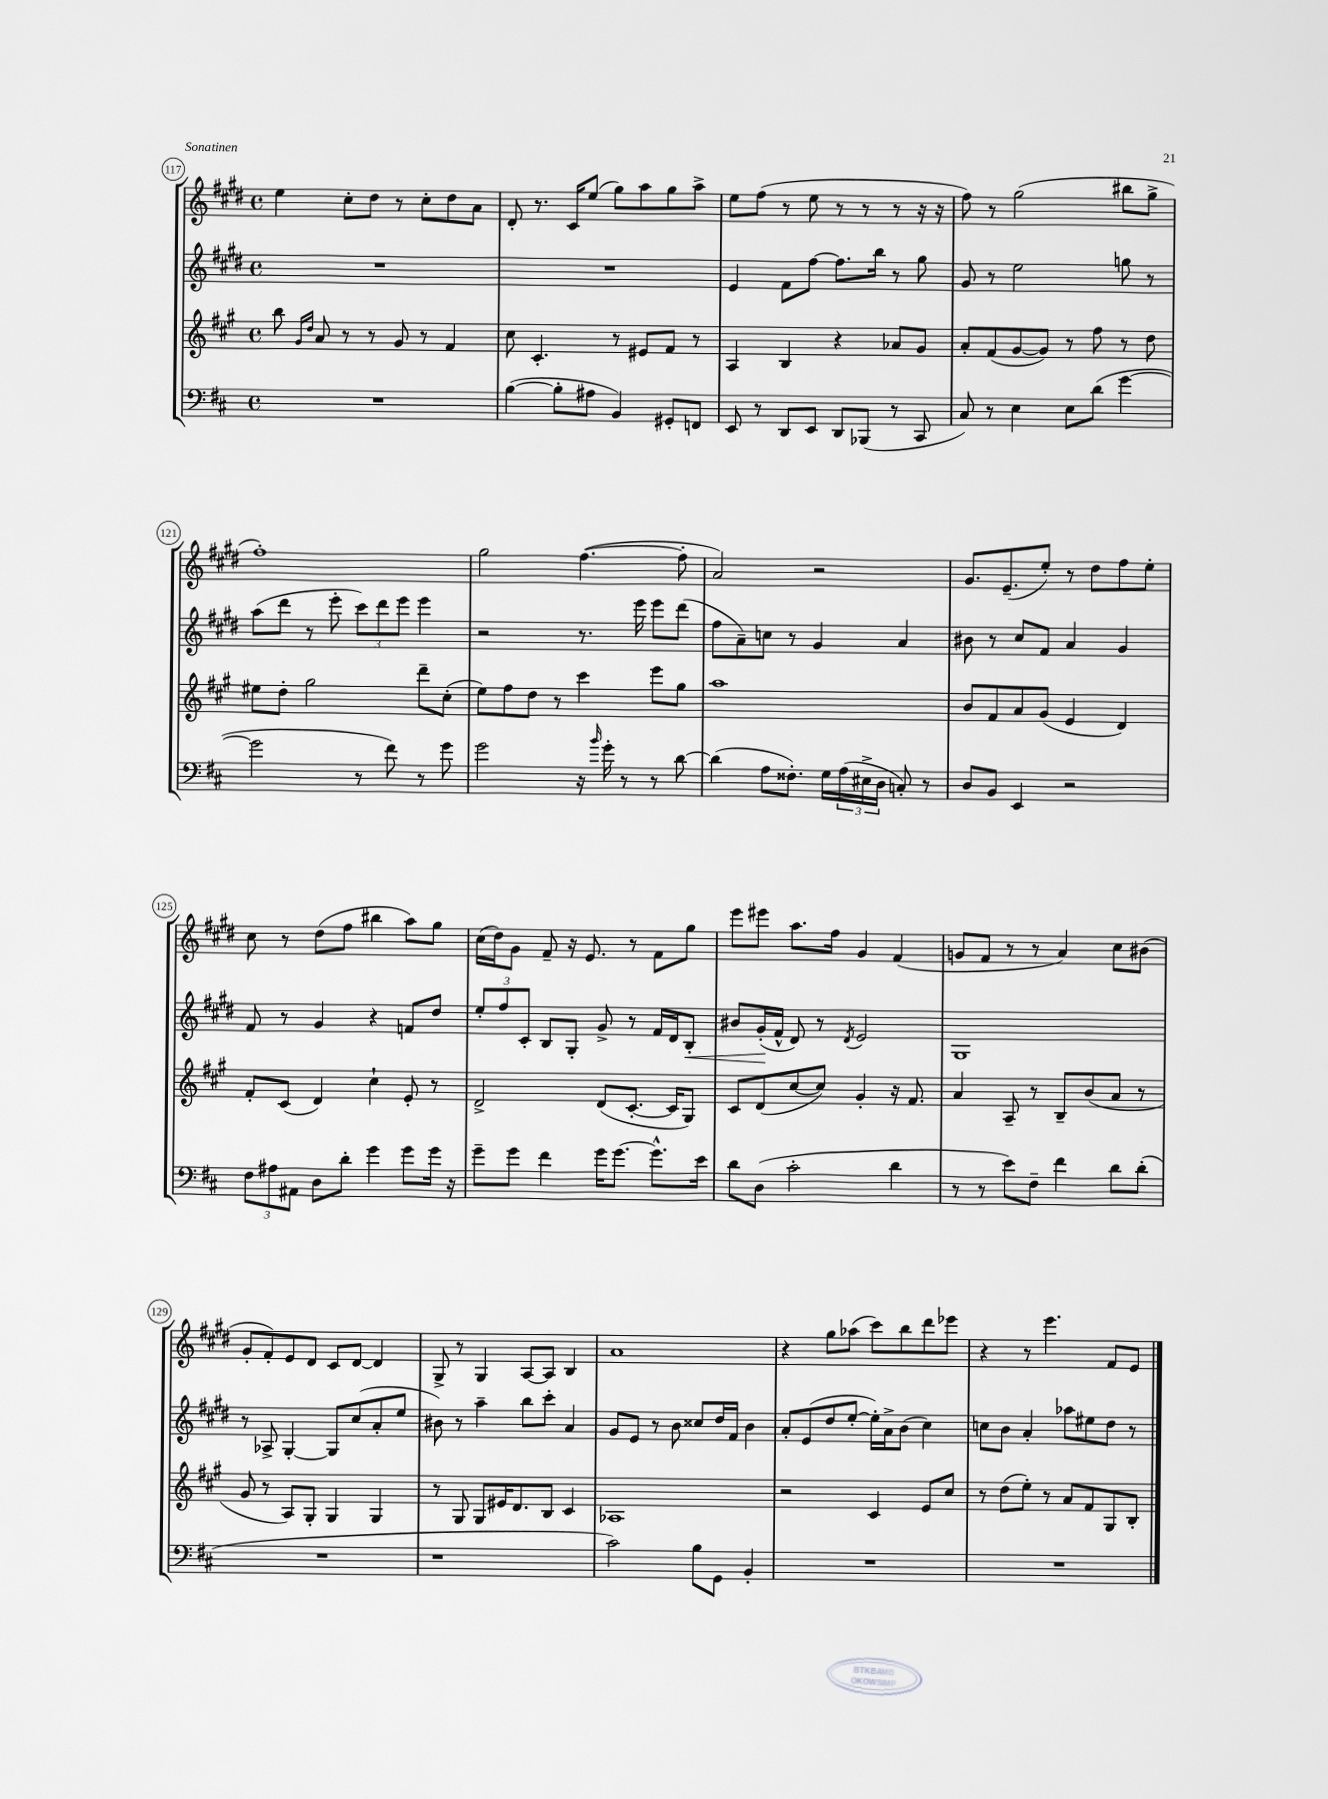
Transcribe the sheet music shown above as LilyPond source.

<<
\new StaffGroup <<
\new Staff = "s0" {
    \clef treble \key e \major \defaultTimeSignature \time 4/4
    e''4 cis''8-. dis''8 r8 cis''8-. dis''8 a'8 |
    dis'8-. r8. cis'16 e''8( gis''8) a''8 gis''8 a''8-> |
    e''8 fis''8( r8 e''8 r8 r8 r8 r16 r16 |
    fis''8) r8 gis''2( bis''8 gis''8-> |
    fis''1-.) |
    gis''2 fis''4.~( fis''8-. |
    a'2) r2 |
    gis'8. e'8.--( e''8-.) r8 dis''8 fis''8 e''8-. |
    cis''8 r8 dis''8( fis''8 bis''4 a''8) gis''8 |
    cis''16( dis''16) gis'8 fis'8-- r16 e'8. r8 fis'8 gis''8 |
    e'''8 eis'''8 a''8. fis''16 gis'4 fis'4( |
    g'8 fis'8 r8 r8 a'4) cis''8 bis'8( |
    gis'8-. fis'8-.) e'8 dis'8 cis'8 dis'8~ dis'4 |
    gis8-> r8 gis4 a8~ a8 b4 |
    a'1 |
    r4 gis''8 aes''8( cis'''8) b''8 dis'''8 ees'''8 |
    r4 r8 e'''4. fis'8 e'8 \bar "|." |
}
\new Staff = "s1" {
    \clef treble \key e \major \defaultTimeSignature \time 4/4
    R1 |
    R1 |
    e'4 fis'8 fis''8~ fis''8. b''16 r8 gis''8 |
    gis'8 r8 e''2 g''8 r8 |
    a''8( dis'''8 r8 e'''8-. \tuplet 3/2 { cis'''8) dis'''8 e'''8 } e'''4 |
    r2 r8. e'''16 e'''8 dis'''8( |
    fis''8 a'8--) c''8 r8 gis'4 a'4 |
    bis'8 r8 cis''8 fis'8 a'4 gis'4 |
    fis'8 r8 gis'4 r4 f'8 dis''8 |
    \tuplet 3/2 { e''8-. fis''8 cis'8-. } b8 gis8-. gis'8-> r8 fis'16 dis'16 b8-.\< |
    bis'8 gis'16-.\!( fis'16-^ dis'8) r8 \acciaccatura { dis'8 } e'2 |
    gis1 |
    r8 aes8-> gis4~-. gis8 cis''8( a'8-. e''8 |
    bis'8) r8 a''4-- b''8 cis'''8-. a'4 |
    gis'8 e'8 r8 b'8 cisis''8 dis''16 fis'16 b'4 |
    a'8-. e'8( dis''8 e''8~-. e''16-.) a'16-> b'8( cis''4) |
    c''8 b'8 a'4-. aes''8 eis''8 dis''8 r8 \bar "|." |
}
\new Staff = "s2" {
    \clef treble \key a \major \defaultTimeSignature \time 4/4
    b''8 \grace { gis'16 d''16 } a'8 r8 r8 gis'8 r8 fis'4 |
    cis''8 cis'4.-. r8 eis'8 fis'8 r8 |
    a4 b4 r4 aes'8 gis'8 |
    a'8-. fis'8( gis'8~ gis'8) r8 fis''8 r8 d''8 |
    eis''8 d''8-. gis''2 d'''8-- cis''8-.( |
    e''8) fis''8 d''8 r8 cis'''4 e'''8 gis''8 |
    a''1 |
    b'8 fis'8 a'8 gis'8( e'4 d'4) |
    fis'8-. cis'8( d'4) cis''4-! e'8-. r8 |
    d'2-> d'8( cis'8.~-. cis'16 gis8) |
    cis'8 d'8( cis''8~ cis''8) gis'4-. r16 fis'8. |
    a'4 a8-- r8 b8-- b'8( a'8 r8 |
    gis'8 r8 a8) gis8-. gis4 gis4 |
    r8 gis8 gis8 eis'16 d'8. b8 cis'4 |
    aes1 |
    r2 cis'4 e'8 cis''8 |
    r8 d''8( e''8-.) r8 a'8 fis'8 gis8 b8-. \bar "|." |
}
\new Staff = "s3" {
    \clef bass \key d \major \defaultTimeSignature \time 4/4
    R1 |
    b4~( b8-. ais8 b,4) gis,8-. f,8 |
    e,8 r8 d,8 e,8 d,8 bes,,8( r8 cis,8 |
    cis8) r8 e4 e8 d'8( g'4~ |
    g'2 r8 fis'8) r8 g'8 |
    g'2 r16 \grace { b'16 } g'16-. r8 r8 d'8~ |
    d'4( a8 fisis8.-.) g16 \tuplet 3/2 { a16( eis16-> d16 } c8-.) r8 |
    d8 b,8 e,4 r2 |
    \tuplet 3/2 { fis8 ais8 ais,8 } d8 d'8-. g'4 g'8 g'16 r16 |
    g'8-- g'8 fis'4 g'16 g'8.~ g'8.-^ e'16 |
    d'8 d8( cis'2-. d'4 |
    r8 r8 e'8) fis8-- fis'4 d'8 d'8-.( |
    R1 |
    r1 |
    cis'2) b8 g,8 b,4-. |
    R1 |
    R1 \bar "|." |
}
>>
>>
\layout { \context { \Score currentBarNumber = #117 \override BarNumber.stencil = #(make-stencil-circler 0.1 0.3 ly:text-interface::print) } }
